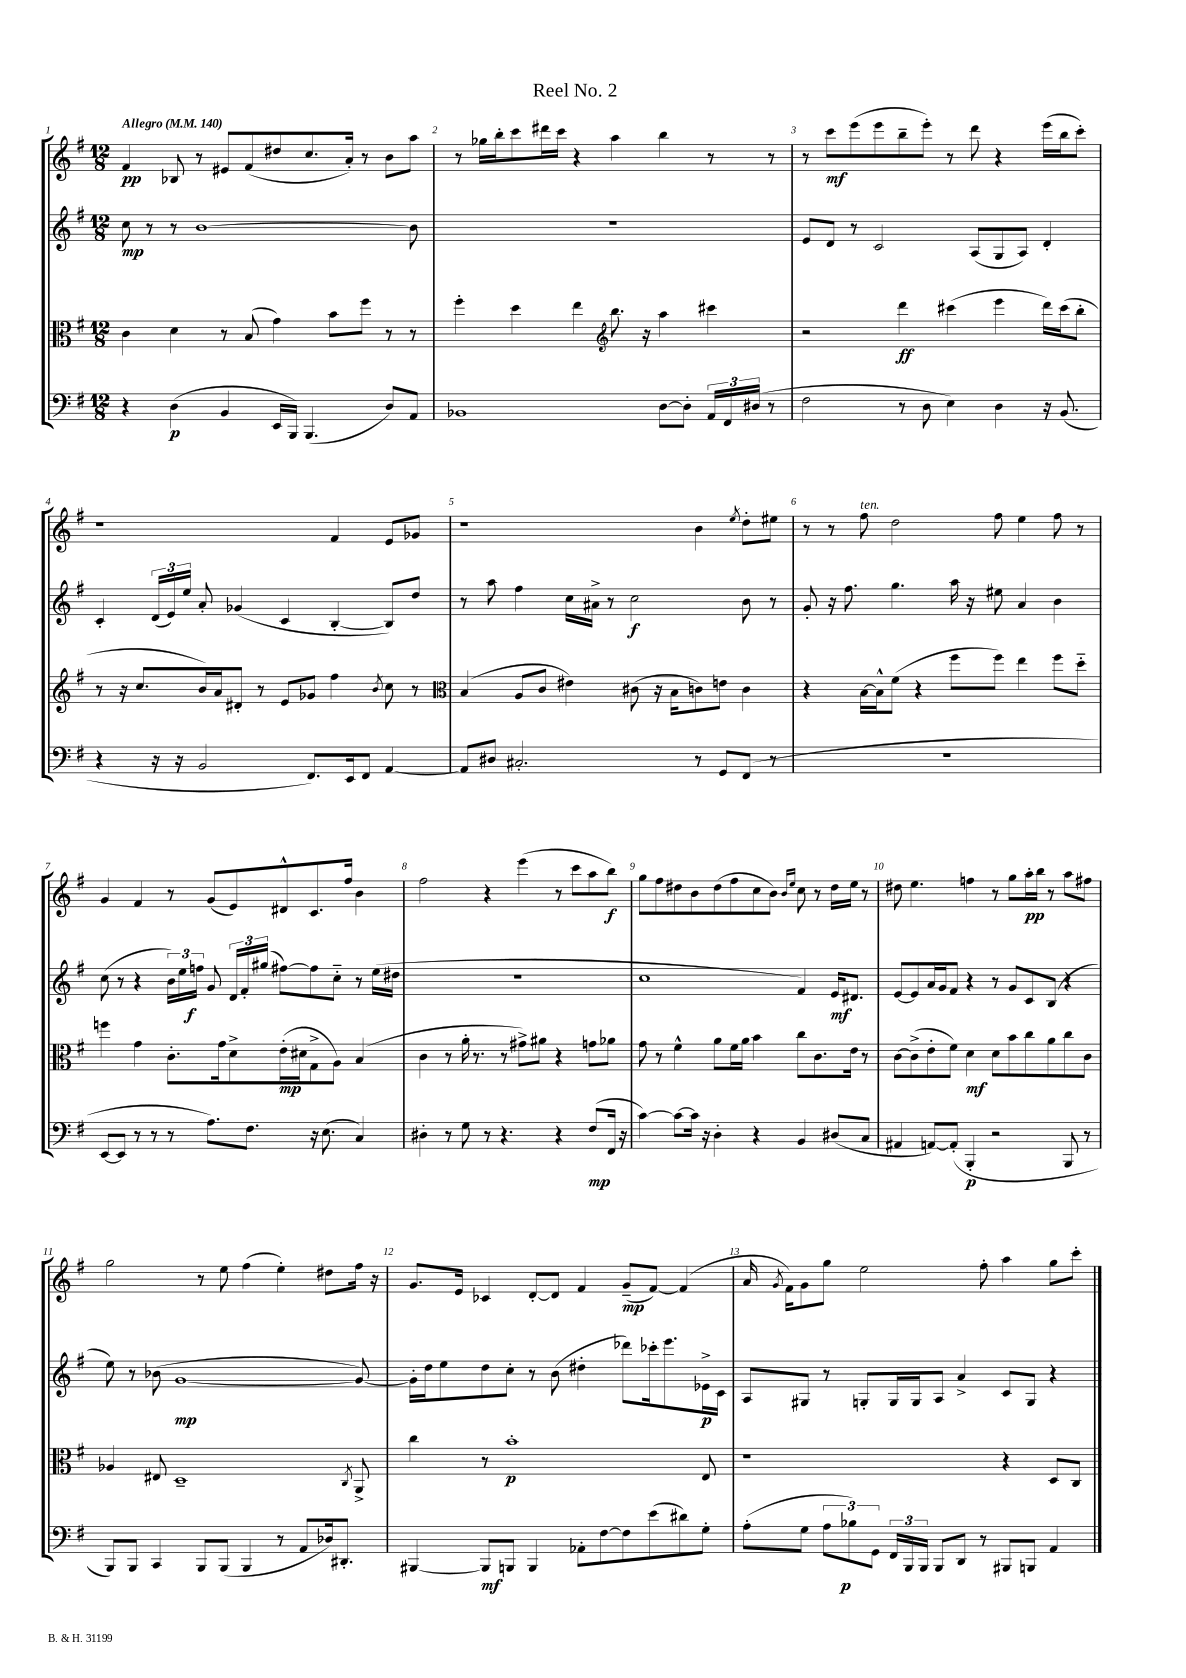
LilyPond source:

\header { title = "Reel No. 2" }
<<
\new StaffGroup <<
\new Staff = "s0" {
    \clef treble \key g \major \numericTimeSignature \time 12/8 \tempo "Allegro" 4 = 140
    \autoBeamOff fis'4\pp bes8 r8 eis'8[ fis'8( dis''8 c''8. a'16]-.) r8 b'8[ a''8] |
    r8 ges''16[ b''16-. c'''8 dis'''16 c'''16] r4 a''4 b''4 r8 r8 |
    r8 c'''8[\mf e'''8( e'''8 b''8-- e'''8]-.) r8 d'''8 r4 e'''16[( b''16 c'''8]-.) |
    r1 fis'4 e'8[ ges'8] |
    r1 b'4 \acciaccatura { e''8 } d''8[-. eis''8] |
    r8 r8 fis''8^\markup { \italic "ten." } d''2 fis''8 e''4 fis''8 r8 |
    g'4 fis'4 r8 g'8[( e'8) dis'8-^ c'8. fis''16] b'4 |
    fis''2 r4 e'''4( r8 c'''8[ a''8 b''8]\f) |
    g''8[ fis''8 dis''8 b'8 dis''8( fis''8 c''8 b'8]) \grace { b'16[ e''16] } c''8 r8 dis''16[ e''16] r8 |
    dis''8 e''4. f''4 r8 g''8[ a''16-.\pp b''16] r8 a''8[ fis''8] |
    g''2 r8 e''8 fis''4( e''4-.) dis''8[ fis''16] r16 |
    g'8.[ e'16] ces'4 d'8[~-. d'8] fis'4 g'8[--\mp( fis'8]~) fis'4( |
    a'16 \acciaccatura { g'8 } fis'16[) g'8 g''8] e''2 fis''8-. a''4 g''8[ c'''8]-. \bar "|." |
}
\new Staff = "s1" {
    \clef treble \key g \major \numericTimeSignature \time 12/8
    \autoBeamOff c''8\mp r8 r8 b'1~ b'8 |
    R1. |
    e'8[ d'8] r8 c'2 a8[( g8 a8]) d'4-. |
    c'4-. \tuplet 3/2 { d'16[( e'16) e''16] } a'8-. ges'4( c'4 b4~-. b8[) d''8] |
    r8 a''8 fis''4 c''16[ ais'16]-> r8 c''2\f b'8 r8 |
    g'8-. r16 fis''8. g''4. a''16 r16 eis''8 a'4 b'4 |
    c''8( r8 r4 \tuplet 3/2 { b'16[) e''16 f''16]\f } g'8 \tuplet 3/2 { d'16[ fis'16-. gis''16]( } fis''8[~) fis''8 c''8]-_ r8 e''16[( dis''16] |
    R1. |
    c''1 fis'4) e'16[\mf dis'8.] |
    e'8[~ e'8 a'16 g'16 fis'8] r4 r8 g'8[ c'8 b8]( r4 |
    e''8) r8 bes'8( g'1~\mp g'8~) |
    g'16[-. d''16 e''8 d''8 c''8]-. r8 b'8( dis''4-. des'''8[) ces'''16-. e'''8. ees'16->\p c'16] |
    a8[ gis8] r8 g8[-. g16 g16 a8] a'4-> c'8[ g8] r4 \bar "|." |
}
\new Staff = "s2" {
    \clef alto \key g \major \numericTimeSignature \time 12/8
    \autoBeamOff c'4 d'4 r8 b8( g'4) b'8[ fis''8] r8 r8 |
    fis''4-. d''4 e''4 \clef treble b''8. r16 a''4 cis'''4 |
    r2 d'''4\ff cis'''4( e'''4 d'''16[) cis'''16( b''8]-. |
    r8 r16 c''8.[ b'16) a'16 dis'8]-. r8 e'8[ ges'8] fis''4 \acciaccatura { b'8 } c''8 r8 |
    \clef alto b4( a8[ c'8] eis'4) cis'8( r16 b16[ c'8) e'8] c'4 |
    r4 b16[~ b16-^ fis'8]( r4 fis''8[ fis''8]) e''4 fis''8[ d''8]-_ |
    f''4 g'4 c'8.[-. g'16 d'8-> e'16-.\mp( dis'16 g8-> a8]) b4( |
    c'4 r8 a'16-. r8. r8 gis'8[->) ais'8] r4 g'8[ aes'8] |
    g'8 r8 fis'4-^ a'8[ fis'16 a'16] b'4 c''8[ c'8. e'16] r8 |
    c'8[~ c'8->( e'8-. fis'8]) d'4\mf d'8[ b'8 c''8 a'8 c''8 c'8] |
    aes4 eis8 d1-- \acciaccatura { c8 } a,8-> |
    c''4 r8 b'1-.\p e8 |
    r1 r4 d8[ c8] \bar "|." |
}
\new Staff = "s3" {
    \clef bass \key g \major \numericTimeSignature \time 12/8
    \autoBeamOff r4 d4\p( b,4 e,16[ b,,16]) b,,4.( d8[) a,8] |
    bes,1 d8[~ d8]-. \tuplet 3/2 { a,16[ fis,16 dis16]( } r8 |
    fis2 r8 d8 e4) d4 r16 b,8.( |
    r4 r16 r16 b,2 fis,8.[) e,16 fis,8] a,4~ |
    a,8[ dis8] cis2.-. r8 g,8[ fis,8]( r8 |
    R1. |
    e,8[~ e,8] r8 r8 r8 a8.[) fis8.] r16 e8.( c4) |
    dis4-. r8 g8 r8 r4. r4 fis8[\mp( fis,16] r16 |
    c'4~) c'8[~ c'16] r16 d4-. r4 b,4 dis8[( c8] |
    ais,4 a,8[~) a,8]-.( b,,4-.\p r2 b,,8 r8 |
    b,,8[) b,,8] c,4 b,,8[ b,,8]( b,,4 r8 a,8[ des16) dis,8.]-. |
    bis,,4~ bis,,8[\mf b,,8] b,,4 aes,8[-. fis8~ fis8 e'8( dis'8) g8]-. |
    a8[-.( g8] \tuplet 3/2 { a8[ bes8\p) g,8] } \tuplet 3/2 { fis,16[ b,,16 b,,16] } b,,8[ d,8] r8 bis,,8[ b,,8] a,4 \bar "|." |
}
>>
>>
\layout { \context { \Score \override BarNumber.break-visibility = ##(#f #t #t) barNumberVisibility = #all-bar-numbers-visible } }
